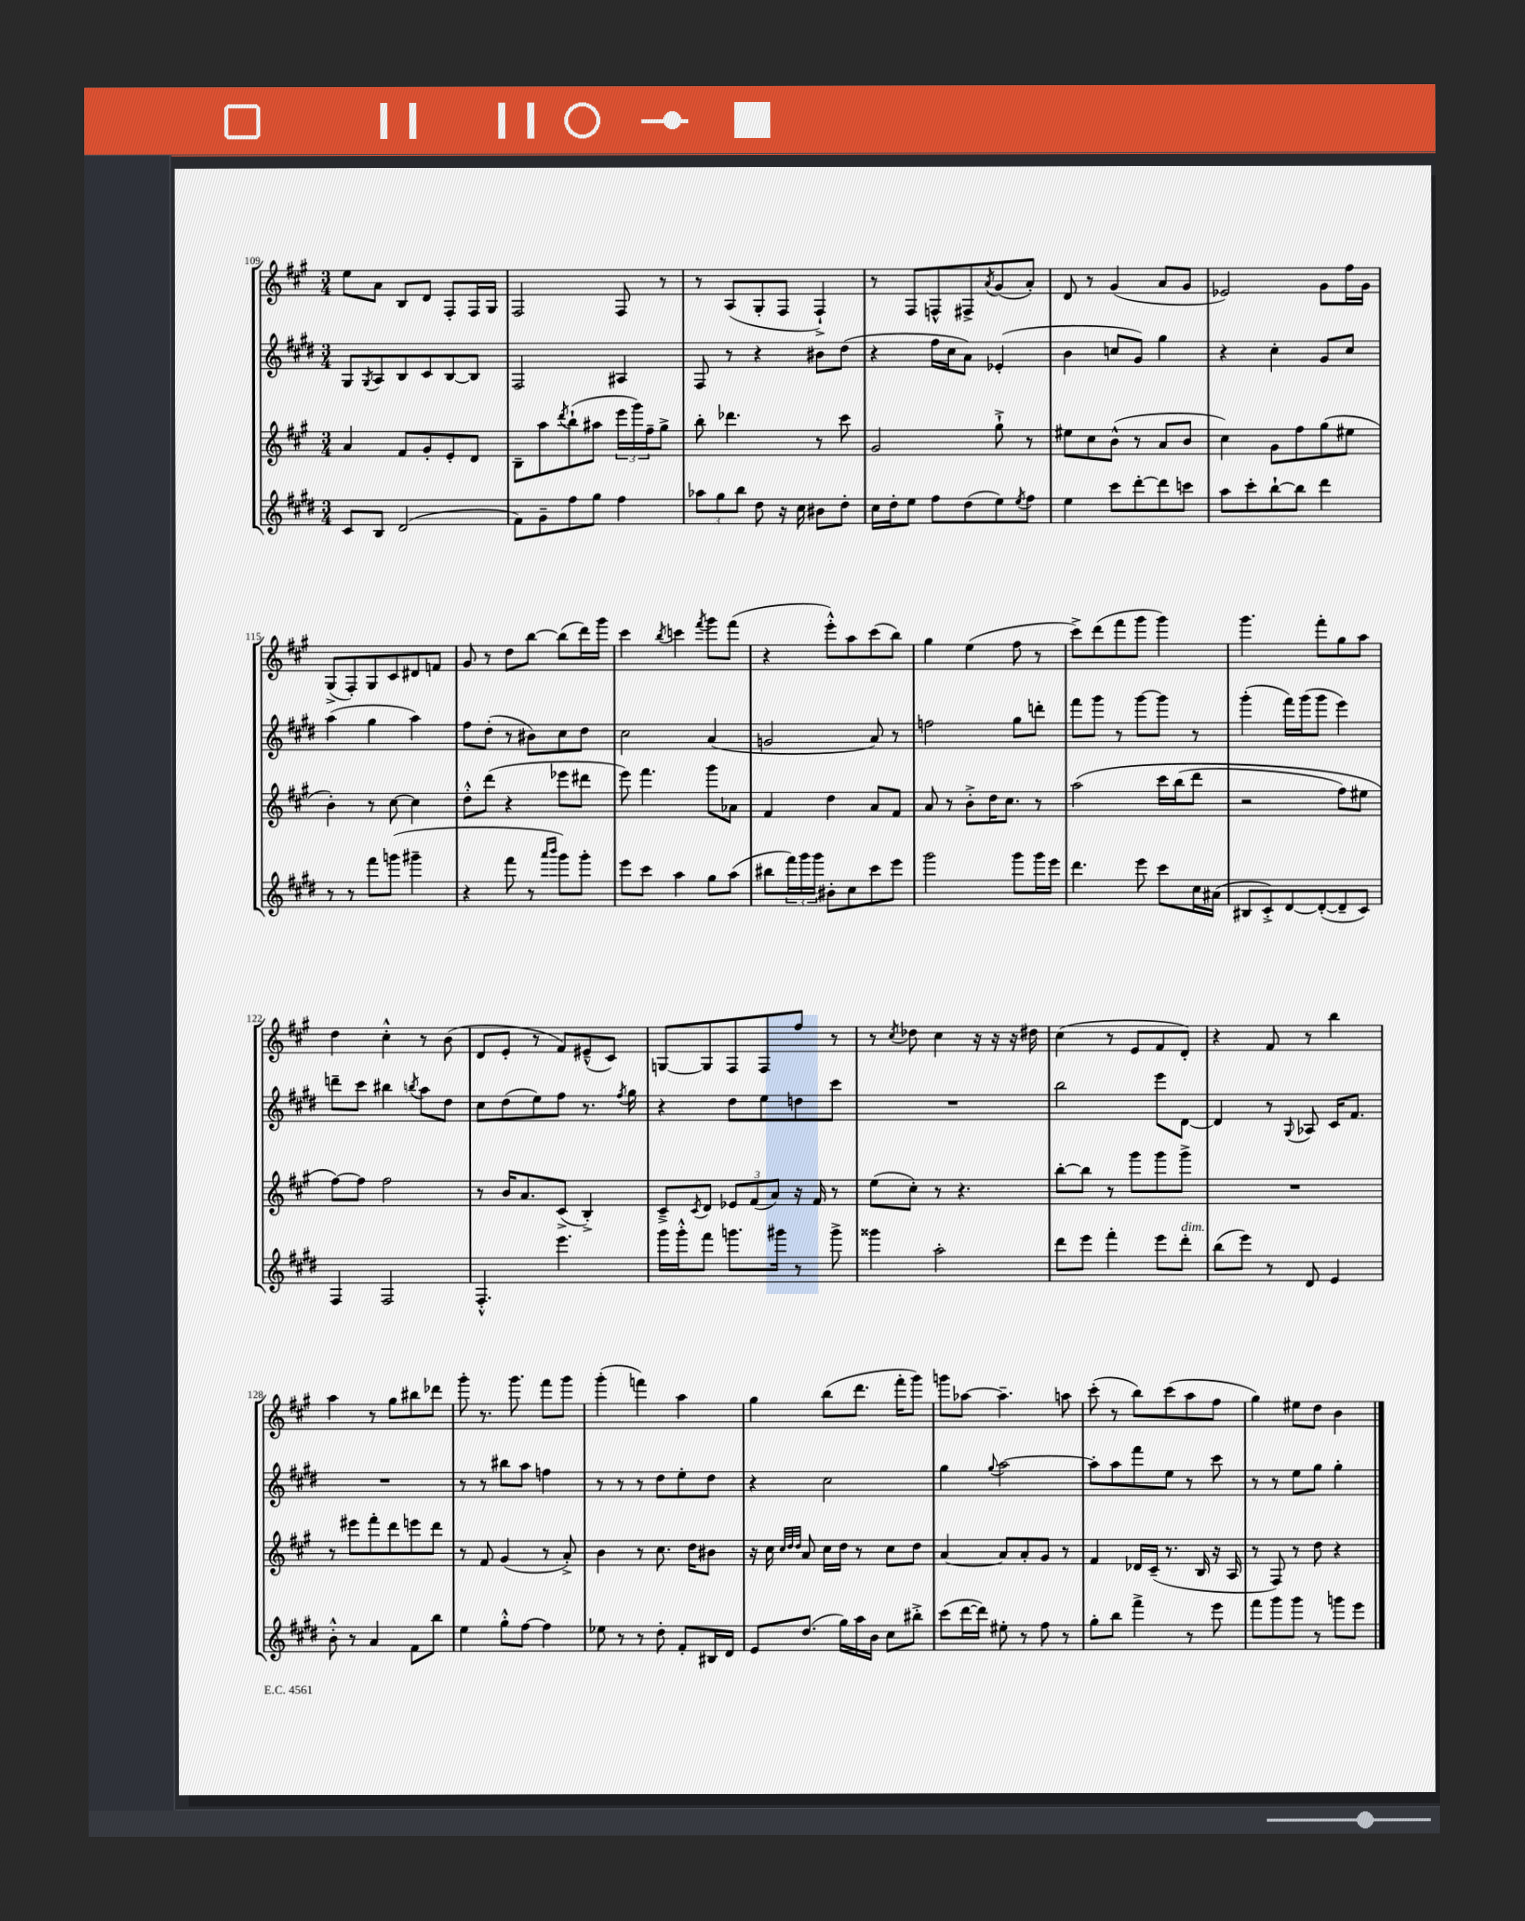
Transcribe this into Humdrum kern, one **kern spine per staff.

**kern	**kern	**kern	**kern
*staff4	*staff3	*staff2	*staff1
*clefG2	*clefG2	*clefG2	*clefG2
*k[f#c#g#d#]	*k[f#c#g#]	*k[f#c#g#d#]	*k[f#c#g#]
*M3/4	*M3/4	*M3/4	*M3/4
8c#	4a	8G#	8ee
.	.	8qG#	.
8B	.	8A	8a
(2d#	8f#	8B	8B
.	8g#'	8c#	8d
.	8e'	[8B	8F#'
.	8d	8B]	16F#
.	.	.	16G#
=	=	=	=
8f#)	8B~	2F#	2F#
8g#~	8aa	.	.
.	8qddd	.	.
8ff#	(8bb`	.	.
8gg#	8aa#	.	.
4ff#	24eee	4A#	8F#
.	24ggg#)	.	.
.	24ff#~	.	.
.	8gg#^	.	8r
=	=	=	=
12aa-	8bb'	8F#	8r
12gg#	.	.	.
.	4.ddd-	8r	(8A
12bb	.	.	.
8dd#	.	4r	8G#'
16r	.	.	8F#
16cc#	.	.	.
8b#	8r	8b#	4F#`^)
8dd#'	8ccc#	(8dd#	.
=	=	=	=
16cc#	2g#	4r	8r
16dd#'	.	.	.
8ee	.	.	8F#
8ff#	.	16ff#	8F^^
.	.	16cc#	.
(8dd#	.	8a)	8F#^
.	.	.	8qa
8ee)	8gg#`^	(4e-'	(8g#
8qee	.	.	.
8ff#	8r	.	8a')
=	=	=	=
4ee	8ee#	4b	8d
.	8cc#	.	8r
8ccc#	(8b^^	8cc	(4g#
[8ddd#'	8r	8g#)	.
8ddd#]	8a	4gg#	8a
8ccc	8b	.	8g#
=	=	=	=
8aa	4cc#)	4r	2e-)
8ccc#'	.	.	.
[8bb`	8g#	4cc#'	.
8bb]	8ff#	.	.
4ddd#	(8gg#	8g#	8g#
.	8ee#	8cc#	16ff#
.	.	.	16g#
=	=	=	=
8r	4b')	(4aa	(8G#^
8r	.	.	8F#')
8fff#	8r	4gg#	8G#
(8ggg	[8cc#	.	8c#
4ggg#~	4cc#]	4aa)	8d#
.	.	.	8f
=	=	=	=
4r	8dd'^^	8ff#	8g#
.	(8ddd	(8dd#'	8r
8fff#	4r	8r	8dd
8r	.	8b#)	[8bb
16qqaaa	.	.	.
16qqbbb	.	.	.
8ggg#)	8eee-	8cc#	(8bb]
8ggg#'	8ddd#	8dd#	16ddd)
.	.	.	16ggg#
=	=	=	=
8eee	8eee)	2cc#	4ccc#
8ccc#	4.fff#	.	.
.	.	.	8qbb
4aa	.	.	4ccc
.	.	.	8qfff#
8gg#	8ggg#	(4a	8ggg#
(8aa	8a-	.	(8fff#
=	=	=	=
8bb#	4f#	2g	4r
24fff#)	.	.	.
24ggg#	.	.	.
24ggg#	.	.	.
8b#'	4dd	.	8eee'^^)
8cc#	.	.	8aa
8ccc#	8a	8a)	(8ccc#
8eee	8f#	8r	8bb)
=	=	=	=
2ggg#	8a	2ff	4gg#
.	8r	.	.
.	8b'^	.	(4ee
.	16dd	.	.
.	8.cc#	.	.
8ggg#	.	8gg#	8ff#
16ggg#	8r	8ddd'	8r
16eee	.	.	.
=	=	=	=
4.ddd#	&(2aa	8fff#	8ccc#^)
.	.	8ggg#	(8ddd
.	.	8r	8fff#
8eee	.	[8ggg#	8ggg#
8ccc#	16ccc#	8ggg#]	4ggg#)
.	(16bb	.	.
16cc#	8ddd	8r	.
(16a#	.	.	.
=	=	=	=
8B#	2r	(4ggg#'	4.ggg#
8c#'^)	.	.	.
[8d#	.	16fff#)	.
.	.	(16ggg#	.
(8d#'_	.	8ggg#	8fff#'
8d#~]	8ff#)	4eee)	8gg#
8c#)	8ee#	.	8aa
=	=	=	=
4F#	[8ff#&)	8ddd~	4dd
.	8ff#]	8ccc#	.
2F#	2ff#	4bb#	4cc#'^^
.	.	8qbb	.
.	.	8aa	8r
.	.	8dd#	(8b
=	=	=	=
4.F#'^^	8r	8cc#	8d
.	16b	(8dd#	8e'
.	8.a	.	.
.	.	8ee)	8r
4.eee	(8c#^	8ff#	8f#)
.	4B'^)	8.r	(8e#~^^
.	.	.	8c#)
.	.	8qff#	.
.	.	16gg#	.
=	=	=	=
16ggg#	8c#~^	4r	[8G
16ggg#'^^	.	.	.
.	8qc#	.	.
8fff#	8d	.	8G]
8.ggg	12e-	8dd#	8F#
.	(12f#	.	.
.	.	8ee	8F#
.	12a)	.	.
16ggg#	.	.	.
8r	16r	8dd	8ff#
.	16f#	.	.
8ggg#^	8r	8ccc#	8r
=	=	=	=
4ggg##	(8ee	2.r	8r
.	.	.	8qcc#
.	8cc#')	.	8dd-
2aa'	8r	.	4cc#
.	4.r	.	.
.	.	.	16r
.	.	.	16r
.	.	.	16r
.	.	.	16dd#
=	=	=	=
8ddd#	[8bb'	2bb	(4cc#
8eee	8bb]	.	.
4fff#'	8r	.	8r
.	8ggg#	.	8e
8eee	8ggg#	8eee	8f#
8ddd#'	8ggg#^	[8d#	8d')
=	=	=	=
(8bb	2.r	4d#]	4r
8eee)	.	.	.
8r	.	8r	8f#
.	.	8qqG#	.
8d#	.	8A-	8r
4e	.	16c#	4bb
.	.	8.f#	.
=	=	=	=
8b'^^	8r	2.r	4aa
8r	8eee#	.	.
4a	8fff#'	.	8r
.	8ddd	.	8gg#
8f#	8eee	.	8bb#
8bb	8ddd	.	8ddd-
=	=	=	=
4ee	8r	8r	8ggg#'
.	8f#	8r	8.r
8gg#'^^	(4g#	8bb#	.
.	.	.	8.ggg#
[8ff#	.	8aa	.
4ff#]	8r	4ff	8fff#
.	8a'^)	.	8ggg#
=	=	=	=
8ee-	4b	8r	(4ggg#'
8r	.	8r	.
8r	8r	8r	4fff)
8dd#'	8.cc#	8dd#	.
8f#'	.	8ee'	4aa
.	16dd	.	.
16B#	8b#	8dd#	.
16d#	.	.	.
=	=	=	=
8e	16r	4r	4gg#
.	16cc#	.	.
.	32qqcc#	.	.
.	32qqdd	.	.
.	32qqdd	.	.
(8.dd#	8a	.	.
.	16cc#	2cc#	(8bb
16gg#)	16dd	.	.
16aa	8r	.	8.ddd
16b	.	.	.
8cc#	8cc#	.	.
.	.	.	16fff#'
8bb#'^	8dd	.	8ggg#)
=	=	=	=
(8ccc#	[4a	4gg#	8ggg
[16ddd#	.	.	[8aa-
16ddd#])	.	.	.
.	.	8qqgg#	.
8ee#'	8a]	[2aa	4.aa-~]
8r	8a'	.	.
8ff#	8g#	.	.
8r	8r	.	8aa
=	=	=	=
8gg#'	4f#	8aa']	(8ccc#'
8bb	.	8aa	8r
4fff#^	16d-	8fff#	8bb)
.	(16c#~	.	.
.	8.r	8ee	(8ccc#
8r	.	8r	8aa
.	16B	.	.
8eee	16r	8ccc#	8ff#
.	16A	.	.
=	=	=	=
8fff#	8r	8r	4gg#)
8ggg#	8F#)	8r	.
8ggg#	8r	8ee	8ee#
8r	8dd	8gg#	8dd
8ggg	4r	4gg#'	4b
8eee	.	.	.
==	==	==	==
*-	*-	*-	*-
